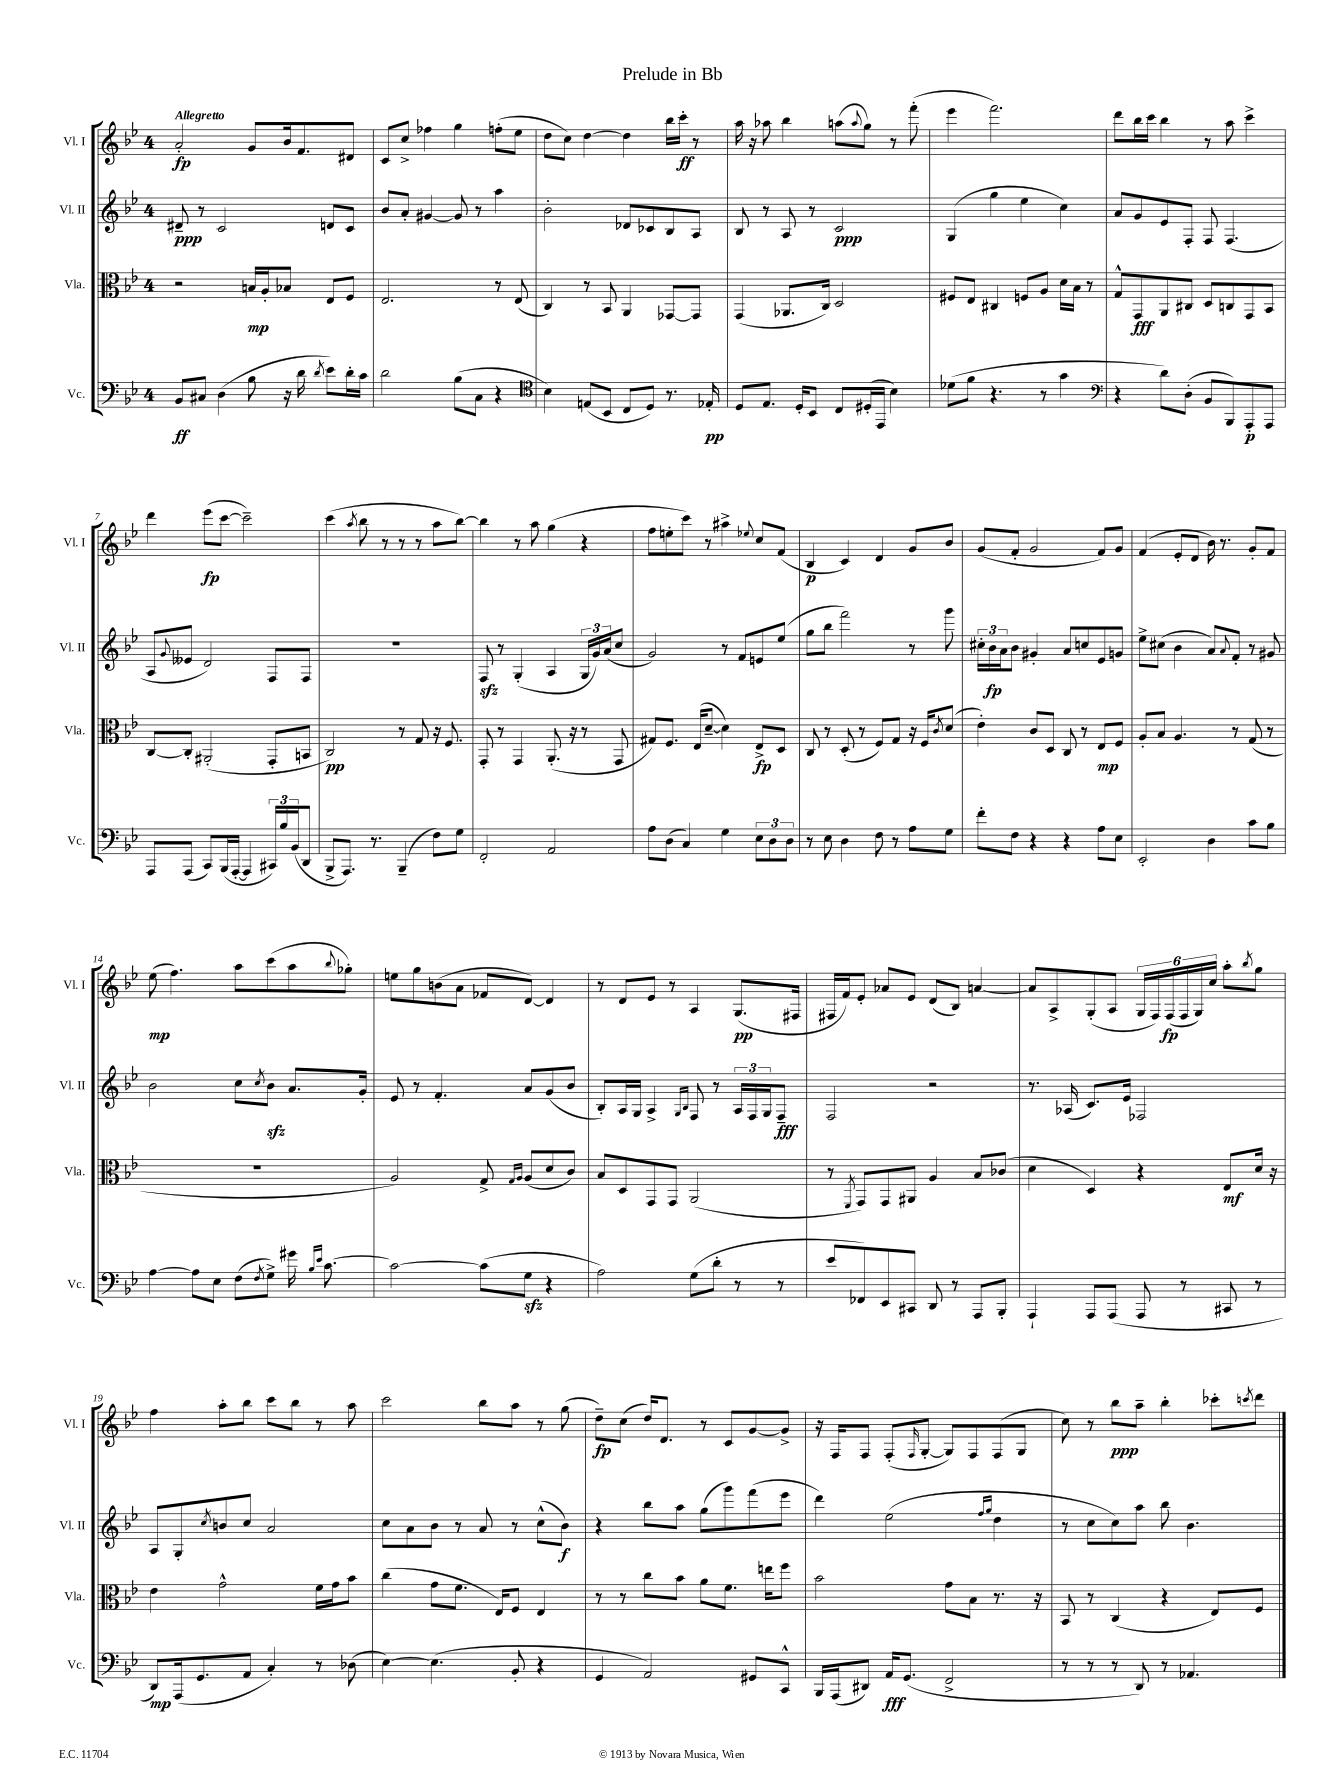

**kern	**dynam	**kern	**dynam	**kern	**dynam	**kern	**dynam
*part4	*part4	*part3	*part3	*part2	*part2	*part1	*part1
*staff4	*staff4	*staff3	*staff3	*staff2	*staff2	*staff1	*staff1
*I"Vc.	*	*I"Vla.	*	*I"Vl. II	*	*I"Vl. I	*
*I'Vc.	*	*I'Vla.	*	*I'Vl. II	*	*I'Vl. I	*
*clefF4	*	*clefC3	*	*clefG2	*	*clefG2	*
*k[b-e-]	*	*k[b-e-]	*	*k[b-e-]	*	*k[b-e-]	*
*M4/4	*	*M4/4	*	*M4/4	*	*M4/4	*
=1	=1	=1	=1	=1	=1	=1	=1
!	!	!	!	!	!	!LO:TX:a:B:t=Allegretto	!
8BB-/L	ff	2r	.	8d#X~/	ppp	2a'/	fp
8C#X/J	.	.	.	8r	.	.	.
(4D\	.	.	.	2c/	.	.	.
8B-\	.	16Bn/LL	mp	.	.	8g/L	.
.	.	16A'/J	.	.	.	.	.
16r	.	8B-X/J	.	.	.	16b-/k	.
16d\	.	.	.	.	.	8.f/	.
8qd/	.	.	.	.	.	.	.
8e-\L)	.	8E-/L	.	8dn/L	.	.	.
16d'\L	.	8F/J	.	8c/J	.	8d#X/J	.
16c\JJ	.	.	.	.	.	.	.
=2	=2	=2	=2	=2	=2	=2	=2
2d\	.	2.E-/	.	8b-/L	.	8c/L	.
.	.	.	.	8a'/J	.	8cc^/J	.
.	.	.	.	[4g#X/	.	4ff-X\	.
(8B-\L	.	.	.	8g#/]	.	4gg\	.
8C\J	.	.	.	8r	.	.	.
4r	.	8r	.	4aa\	.	(8ffn'\L	.
.	.	(8E-/	.	.	.	8ee-\J	.
=3	=3	=3	=3	=3	=3	=3	=3
*clefC4	*	*	*	*	*	*	*
4B-\)	.	4C/)	.	2b-'\	.	8dd\L	.
.	.	.	.	.	.	8cc\J)	.
(8En/L	.	8r	.	.	.	[4dd\	.
8BB-/J	.	8BB-/	.	.	.	.	.
8C/L	.	4AA/	.	8d-X/L	.	4dd\]	.
8D/J)	.	.	.	8c-X/	.	.	.
8.r	.	[8GG-X/L	.	8B-/	.	16bb-\LL	.
.	.	.	.	.	.	16ccc'\JJ	ff
.	.	8GG-/J]	.	8A/J	.	8r	.
16E-X'/	pp	.	.	.	.	.	.
=4	=4	=4	=4	=4	=4	=4	=4
8D/L	.	(4GG/	.	8B-/	.	16aa\	.
.	.	.	.	.	.	16r	.
8.E-/J	.	.	.	8r	.	8aa-X\	.
.	.	8.AA-X/L	.	8A/	.	4bb-\	.
16D'/KL	.	.	.	.	.	.	.
8BB-/J	.	.	.	8r	.	.	.
.	.	16C/Jk)	.	.	.	.	.
8C/L	.	2D/	.	2c/	ppp	(8aan\L	.
.	.	.	.	.	.	8qqaa/	.
(16D#X'/L	.	.	.	.	.	8gg\J)	.
16EE-/JJ	.	.	.	.	.	.	.
4B-\)	.	.	.	.	.	8r	.
.	.	.	.	.	.	(8fff'\	.
=5	=5	=5	=5	=5	=5	=5	=5
(8d-X\L	.	8F#X/L	.	(4G/	.	4eee-\	.
8f\J	.	8E-/J	.	.	.	.	.
4.r	.	4C#X/	.	4gg\	.	2.fff\)	.
.	.	8Fn/L	.	4ee-\	.	.	.
8r	.	8A/J	.	.	.	.	.
4g\	.	16d\LL	.	4cc\)	.	.	.
.	.	16B-\JJ	.	.	.	.	.
.	.	8r	.	.	.	.	.
=6	=6	=6	=6	=6	=6	=6	=6
*clefF4	*	*	*	*	*	*	*
4r	.	8G^^/L	.	8a/L	.	8ddd\L	.
.	.	8GG/	fff	8g/	.	16bb-\L	.
.	.	.	.	.	.	16ccc\JJ	.
8d\L)	.	8AA/	.	8e-/	.	4bb-\	.
(8D'\J	.	8C#X/J	.	8F'/J	.	.	.
8BB-/L	.	8D/L	.	8F/	.	8r	.
8BBB-/)	.	8Cn/	.	(4.F/	.	8aa\	.
8AAA'/	p	8GG/	.	.	.	4ccc^\	.
8AAA/J	.	8BB-/J	.	.	.	.	.
!!LO:LB:g=z
=7	=7	=7	=7	=7	=7	=7	=7
8AAA/L	.	[8C/L	.	8A/L	.	4ddd\	.
.	.	.	.	8qqg/	.	.	.
(8AAA/J	.	8C'/J]	.	8e--X/J	.	.	.
8CC/L)	.	(2AA#X'/	.	2d/)	.	(8eee-\L	fp
(16BBB-/L	.	.	.	.	.	[8ccc\J	.
[16AAA'/JJ	.	.	.	.	.	.	.
4AAA/]	.	.	.	.	.	2ccc~\])	.
24CC#X/LL)	.	8GG'/L	.	8F/L	.	.	.
24B-/	.	.	.	.	.	.	.
(24BB-/J	.	.	.	.	.	.	.
8DD/J	.	8BBn/J	.	8F/J	.	.	.
=8	=8	=8	=8	=8	=8	=8	=8
8BBB-^/L	.	2C/)	pp	1r	.	(4ccc\	.
8.AAA/J)	.	.	.	.	.	.	.
.	.	.	.	.	.	8qaa/	.
.	.	.	.	.	.	8bb-\	.
8.r	.	.	.	.	.	.	.
.	.	.	.	.	.	8r	.
(4BBB-~/	.	8r	.	.	.	8r	.
.	.	8G/	.	.	.	8r	.
8F\L)	.	16r	.	.	.	8aa\L	.
.	.	8.F/	.	.	.	.	.
8G\J	.	.	.	.	.	[8bb-\J)	.
=9	=9	=9	=9	=9	=9	=9	=9
2FF'/	.	8GG'/	.	8Fzz/	.	4bb-\]	.
.	.	8r	.	8r	.	.	.
.	.	4GG/	.	(4G'/	.	8r	.
.	.	.	.	.	.	8aa\	.
2AA/	.	(8.AA'/	.	4A/	.	(4gg\	.
.	.	16r	.	.	.	.	.
.	.	8r	.	24G/LL	.	4r	.
.	.	.	.	24g/)	.	.	.
.	.	.	.	(24a/J	.	.	.
.	.	8GG/	.	8cc/J	.	.	.
=10	=10	=10	=10	=10	=10	=10	=10
8A\L	.	8G#X/L)	.	2g/)	.	8ff\L	.
(8D\J	.	8.F/J	.	.	.	8een'\	.
4C/)	.	.	.	.	.	8ccc\J)	.
.	.	(16E-/KL	.	.	.	.	.
.	.	[8d~/J	.	.	.	8r	.
4G\	.	4d\])	.	8r	.	4aa#X^\	.
.	.	.	.	8f/L	.	.	.
.	.	.	.	.	.	8qqee-X/	.
12E-\L	.	8E-^/L	fp	8en/	.	8cc/L	.
12D\	.	.	.	.	.	.	.
.	.	8D/J	.	(8ee-/J	.	(8f/J	.
12D\J	.	.	.	.	.	.	.
=11	=11	=11	=11	=11	=11	=11	=11
8r	.	8C/	.	8gg\L	.	4B-/	p
8E-\	.	8r	.	8bb-\J	.	.	.
4D\	.	(8D'/	.	2fff\)	.	4c/)	.
.	.	8r	.	.	.	.	.
8F\	.	8F/L)	.	.	.	4d/	.
8r	.	8G/J	.	.	.	.	.
8A\L	.	16r	.	8r	.	8g/L	.
.	.	16F/KL	.	.	.	.	.
.	.	8qc/	.	.	.	.	.
8G\J	.	(8d/J	.	8ggg\	.	8b-/J	.
=12	=12	=12	=12	=12	=12	=12	=12
8f'\L	.	4e-'\)	.	24cc#X'\LL	.	(8g/L	.
.	.	.	.	24b-\	fp	.	.
.	.	.	.	24a\J	.	.	.
8F\J	.	.	.	8b-\J	.	8f'/J	.
4r	.	8c/L	.	4g#X'/	.	2g/	.
.	.	8D/J	.	.	.	.	.
4r	.	8C/	.	8a/L	.	.	.
.	.	8r	.	8ccn/	.	.	.
8A\L	.	8E-/L	mp	8e-/	.	8f/L)	.
8E-\J	.	8F/J	.	8gn/J	.	8g/J	.
=13	=13	=13	=13	=13	=13	=13	=13
2EE-'/	.	8A'/L	.	8ee-^\L	.	(4f/	.
.	.	8B-/J	.	(8cc#X\J	.	.	.
.	.	4.A/	.	4b-\	.	8e-'/L	.
.	.	.	.	.	.	8d/J	.
4D\	.	.	.	8a/L)	.	16b-\)	.
.	.	.	.	.	.	8.r	.
.	.	.	.	8qqa/	.	.	.
.	.	8r	.	8f'/J	.	.	.
8c\L	.	(8G/	.	8r	.	8g'/L	.
8B-\J	.	8r	.	8g#X/	.	8f/J	.
!!LO:LB:g=z
=14	=14	=14	=14	=14	=14	=14	=14
[4A\	.	1r	.	2b-\	.	(8ee-\	mp
.	.	.	.	.	.	4.ff\)	.
8A\L]	.	.	.	.	.	.	.
8E-\J	.	.	.	.	.	.	.
(8F\L	.	.	.	8cc\L	.	8aa\L	.
8qF/	.	.	.	8qcc/	.	.	.
8G^\J)	.	.	.	8b-zz\J	.	(8ccc\	.
16g#X\	.	.	.	8.a/L	.	8aa\	.
16qqB-/LL	.	.	.	.	.	.	.
16qqe-/JJ	.	.	.	.	.	.	.
[8.c\	.	.	.	.	.	.	.
.	.	.	.	.	.	8qqbb-/	.
.	.	.	.	.	.	8gg-X'\J)	.
.	.	.	.	16g'/Jk	.	.	.
=15	=15	=15	=15	=15	=15	=15	=15
2c\_	.	2A/)	.	8e-/	.	8een\L	.
.	.	.	.	8r	.	8gg\	.
.	.	.	.	4.f'/	.	(8bn\	.
.	.	.	.	.	.	8a\J	.
(8c\L]	.	8G^/	.	.	.	8f-X/L	.
.	.	16qqG/LL	.	.	.	.	.
.	.	16qqA/JJ	.	.	.	.	.
8Gzz\J	.	(8A/L	.	8a/L	.	[8d/J)	.
4r	.	8d/	.	(8g/	.	4d/]	.
.	.	8c/J)	.	8b-/J	.	.	.
=16	=16	=16	=16	=16	=16	=16	=16
2A\)	.	8B-/L	.	8B-'/L)	.	8r	.
.	.	8D/	.	16A/L	.	8d/L	.
.	.	.	.	16G/JJ	.	.	.
.	.	8GG/	.	4A^/	.	8e-/J	.
.	.	8GG/J	.	.	.	8r	.
.	.	.	.	16qqG/LL	.	.	.
.	.	.	.	16qqB-/JJ	.	.	.
(8G\L	.	(2AA/	.	8F/	.	4A/	.
8d'\J	.	.	.	8r	.	.	.
8r	.	.	.	24A/LL	.	(8.G/L	pp
.	.	.	.	24F/	.	.	.
.	.	.	.	24G/J	.	.	.
8r	.	.	.	8F~/J	fff	.	.
.	.	.	.	.	.	16F#X/Jk	.
=17	=17	=17	=17	=17	=17	=17	=17
8e-/L	.	8r	.	2F/	.	16F#X/LL	.
.	.	.	.	.	.	16f/J)	.
.	.	8qFF/	.	.	.	.	.
8FF-X/)	.	8GG/L)	.	.	.	8e-'/J	.
8EE-/	.	8GG/	.	.	.	8a-X/L	.
8CC#X/J	.	8AA#X/J	.	.	.	8e-/J	.
8DD/	.	4A/	.	2r	.	(8d/L	.
8r	.	.	.	.	.	8B-/J)	.
8AAA/L	.	8B-/L	.	.	.	[4an/	.
8BBB-'/J	.	(8c-X/J	.	.	.	.	.
=18	=18	=18	=18	=18	=18	=18	=18
4AAA`/	.	4d\	.	8.r	.	8a/L]	.
.	.	.	.	.	.	8A^/	.
.	.	.	.	(16A-X/	.	.	.
8AAA/L	.	4D/)	.	8.c/L)	.	(8G'/	.
(8AAA/J	.	.	.	.	.	8A/J	.
.	.	.	.	16e-/Jk	.	.	.
8AAA/	.	4r	.	2F-X/	.	24G/LL	.
.	.	.	.	.	.	24F/)	.
.	.	.	.	.	.	(24F/	fp
8r	.	.	.	.	.	24F/	.
.	.	.	.	.	.	24G/)	.
.	.	.	.	.	.	24cc/JJ	.
8CC#X/	.	8E-/L	mf	.	.	8aa'\L	.
.	.	.	.	.	.	8qbb-/	.
8r	.	16d/Jk	.	.	.	8gg\J	.
.	.	16r	.	.	.	.	.
!!LO:LB:g=z
=19	=19	=19	=19	=19	=19	=19	=19
8DD/L)	mp	4e-\	.	8A/L	.	4ff\	.
(16AAA/k	.	.	.	8G'/	.	.	.
8.GG/	.	.	.	.	.	.	.
.	.	.	.	8qcc/	.	.	.
.	.	2g^^\	.	8bn/	.	8aa'\L	.
8AA/J	.	.	.	8cc/J	.	8bb-\J	.
4C'/)	.	.	.	2a/	.	8ccc\L	.
.	.	.	.	.	.	8bb-\J	.
8r	.	16f\LL	.	.	.	8r	.
.	.	16g\J	.	.	.	.	.
(8D-X\	.	8b-\J	.	.	.	8aa\	.
=20	=20	=20	=20	=20	=20	=20	=20
[4E-\)	.	(4cc\	.	8cc\L	.	2ccc\	.
.	.	.	.	8a\	.	.	.
(4.E-\]	.	8g\L	.	8b-\J	.	.	.
.	.	8.f\J	.	8r	.	.	.
.	.	.	.	8a/	.	8bb-\L	.
.	.	16E-/KL)	.	.	.	.	.
8BB-'/	.	8F/J	.	8r	.	8aa\J	.
4r	.	4E-/	.	(8cc^^\L	.	8r	.
.	.	.	.	8b-\J)	f	(8gg\	.
=21	=21	=21	=21	=21	=21	=21	=21
4GG/	.	8r	.	4r	.	8dd~\L)	fp
.	.	8r	.	.	.	(8cc\J	.
2AA/)	.	8cc\L	.	8bb-\L	.	16dd/KL)	.
.	.	.	.	.	.	8.d/J	.
.	.	8b-\J	.	8aa\J	.	.	.
.	.	8a\L	.	(8gg\L	.	8r	.
.	.	8.f\J	.	8ggg\)	.	8c/L	.
8GG#X/L	.	.	.	(8fff\	.	[8g/	.
.	.	16een\KL	.	.	.	.	.
8CC^^/J	.	8ff\J	.	8eee-\J	.	8g^/J]	.
=22	=22	=22	=22	=22	=22	=22	=22
16BBB-/LL	.	2b-\	.	4ddd\)	.	16r	.
(16AAA/J	.	.	.	.	.	16F/KL	.
8DD#X/J)	.	.	.	.	.	8F/J	.
16AA/KL	fff	.	.	(2ee-\	.	(8F'/L	.
(8.GG/J	.	.	.	.	.	.	.
.	.	.	.	.	.	16qqF/	.
.	.	.	.	.	.	[8G'/J	.
2FF^/	.	8g\L	.	.	.	8G/L])	.
.	.	8B-\J	.	.	.	8F/	.
.	.	.	.	16qqff/LL	.	.	.
.	.	.	.	16qqgg/JJ	.	.	.
.	.	8.r	.	4dd\	.	(8F/	.
.	.	.	.	.	.	8G/J	.
.	.	16r	.	.	.	.	.
=23	=23	=23	=23	=23	=23	=23	=23
8r	.	8BB-/	.	8r	.	8cc\)	.
8r	.	8r	.	8cc\L	.	8r	.
8r	.	(4C/	.	8cc\)	.	8bb-\L	ppp
8DD/)	.	.	.	8aa\J	.	8aa~\J	.
8r	.	4r	.	8bb-\	.	4bb-'\	.
4.AA-X/	.	.	.	4.b-\	.	.	.
.	.	8E-/L)	.	.	.	8ccc-X'\L	.
.	.	.	.	.	.	8qcccn/	.
.	.	8F/J	.	.	.	8ddd\J	.
==	==	==	==	==	==	==	==
*-	*-	*-	*-	*-	*-	*-	*-
